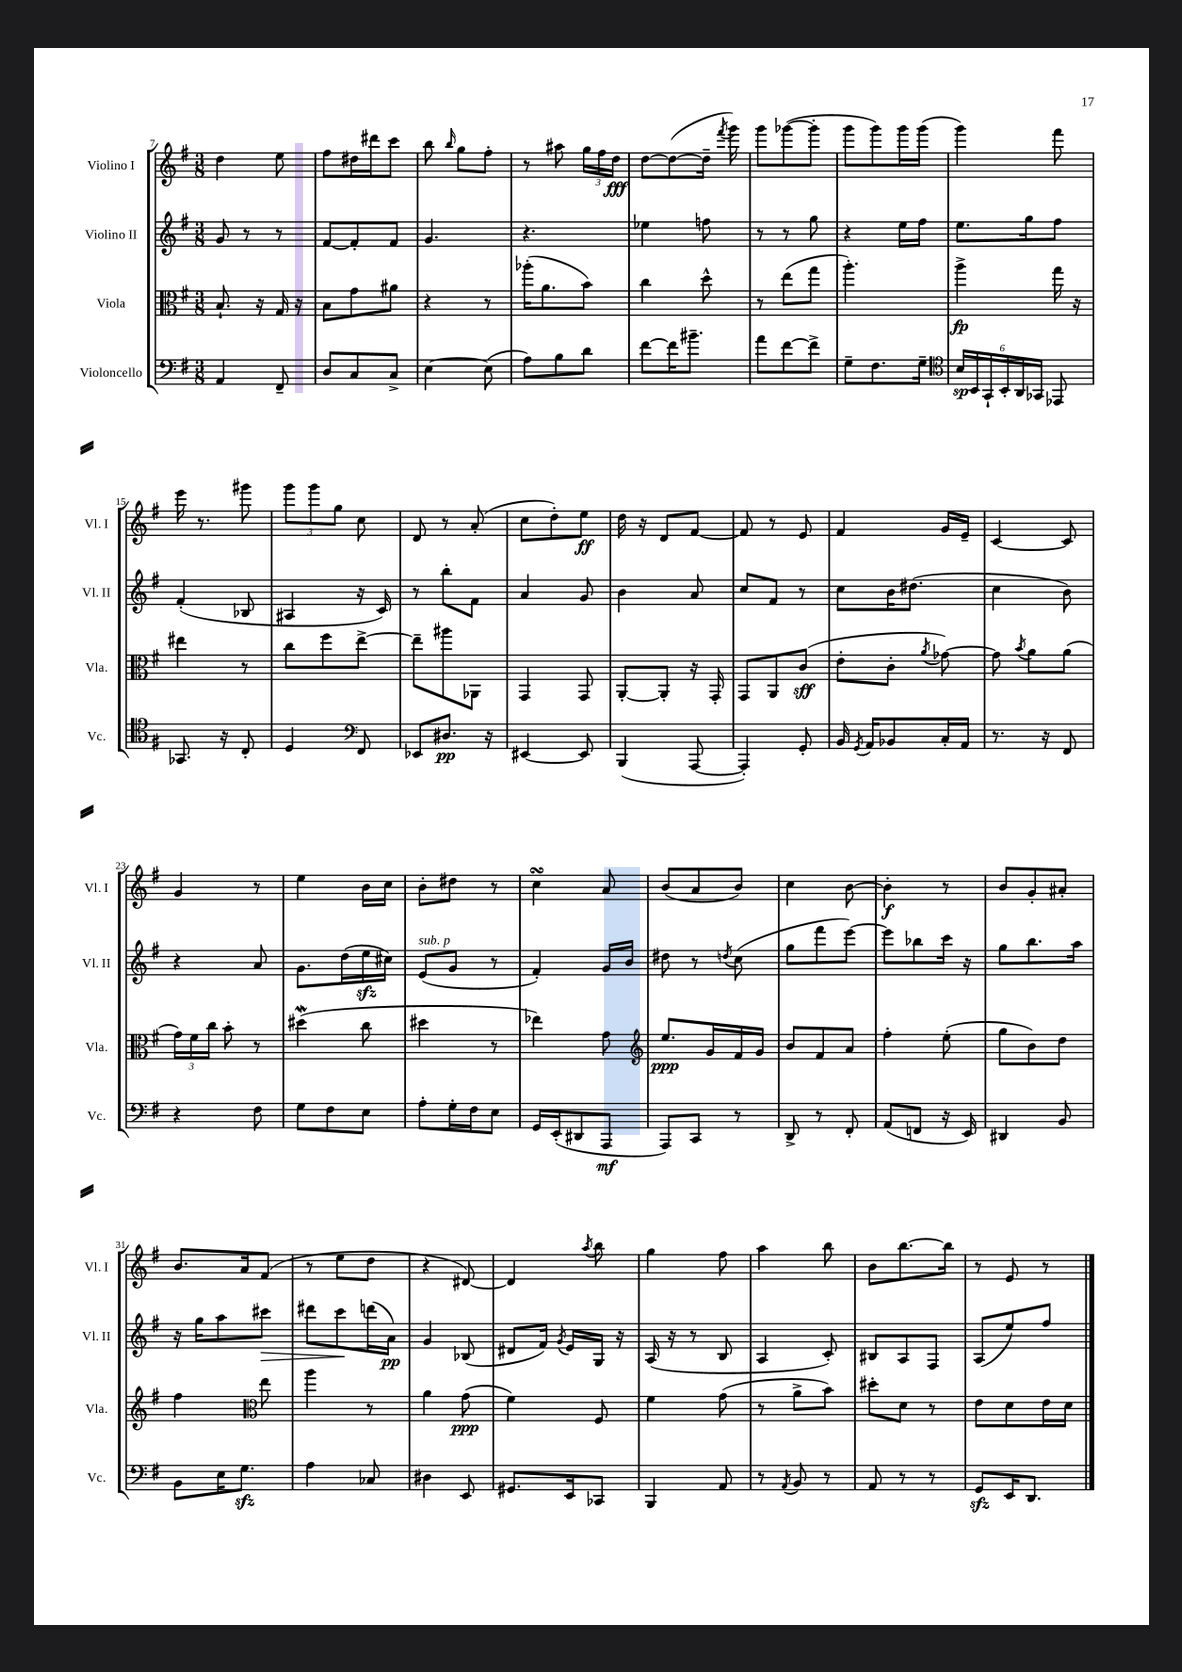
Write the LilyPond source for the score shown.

<<
\new StaffGroup <<
\new Staff = "s0" \with { instrumentName = "Violino I" shortInstrumentName = "Vl. I" } {
    \clef treble \key g \major \numericTimeSignature \time 3/8
    \autoBeamOff d''4 e''8 |
    fis''8[ dis''16 dis'''16 c'''8] |
    b''8 \grace { b''16 } g''8[ fis''8]-. |
    r8 ais''8 \tuplet 3/2 { g''16[ fis''16 d''16]\fff } |
    d''8[~ d''8~( d''16]-- \acciaccatura { fis'''8 } g'''16) |
    g'''8[ ges'''8~( ges'''8]-. |
    g'''8[ g'''8) g'''16 g'''16]( |
    g'''4) fis'''8 |
    e'''16 r8. gis'''8 |
    \tuplet 3/2 { g'''8[ g'''8 g''8] } c''8 |
    d'8 r8 a'8-.( |
    c''8[ d''8-.) e''8]\ff |
    d''16 r16 d'8[ fis'8]~ |
    fis'8 r8 e'8 |
    fis'4 g'16[ e'16]-- |
    c'4~ c'8 |
    g'4 r8 |
    e''4 b'16[ c''16] |
    b'8[-. dis''8] r8 |
    c''4\turn a'8 |
    b'8[( a'8 b'8]) |
    c''4 b'8~ |
    b'4-.\f r8 |
    b'8[ g'8-. ais'8]-. |
    b'8.[ a'16 fis'8]( |
    r8 e''8[ d''8] |
    r4 dis'8~) |
    dis'4 \acciaccatura { a''8 } b''8 |
    g''4 fis''8 |
    a''4 b''8 |
    b'8[ b''8.~ b''16] |
    r8 e'8 r8 \bar "|." |
}
\new Staff = "s1" \with { instrumentName = "Violino II" shortInstrumentName = "Vl. II" } {
    \clef treble \key g \major \numericTimeSignature \time 3/8
    \autoBeamOff g'8 r8 r8 |
    fis'8[~ fis'8-. fis'8] |
    g'4. |
    r4. |
    ees''4 f''8 |
    r8 r8 g''8 |
    r4 e''16[ fis''16] |
    e''8.[ g''16 fis''8] |
    fis'4-.( bes8 |
    ais4 r16 c'16) |
    r8 b''8[-. fis'8] |
    a'4 g'8 |
    b'4 a'8 |
    c''8[ fis'8] r8 |
    c''8[ b'16 dis''8.]( |
    c''4 b'8) |
    r4 a'8 |
    g'8.[ d''16( e''16\sfz cis''16]) |
    e'8[^\markup { \italic "sub. p" }( g'8] r8 |
    fis'4-.) g'16[ b'16] |
    dis''8 r8 \acciaccatura { d''8 } c''8( |
    g''8[ fis'''8 e'''8]~) |
    e'''8[ bes''8 c'''16] r16 |
    g''8[ b''8. a''16] |
    r16 g''16[ a''8 cis'''8]\> |
    dis'''8[ c'''8\! d'''16( a'16]\pp) |
    g'4 bes8( |
    dis'8[ fis'16]) \acciaccatura { g'8 } e'16[ g16] r16 |
    a16( r16 r8 b8 |
    a4 c'8-.) |
    bis8[ a8 fis8] |
    a8[( e''8) fis''8] \bar "|." |
}
\new Staff = "s2" \with { instrumentName = "Viola" shortInstrumentName = "Vla." } {
    \clef alto \key g \major \numericTimeSignature \time 3/8
    \autoBeamOff b8.-! r16 g16 r16 |
    b8[ g'8 ais'8] |
    r4 r8 |
    aes''16[-.( a'8. b'8]) |
    c''4 d''8-^ |
    r8 e''8[( g''8] |
    a''4.-.) |
    a''4->\fp g''16 r16 |
    eis''4 r8 |
    c''8[ fis''8 e''8]~-> |
    e''8[-- ais''8 aes,8] |
    g,4 g,8 |
    a,8[~-. a,8]-. r16 g,16-. |
    g,8[ a,8 c'8]\sff( |
    e'8[-. c'8]-. \acciaccatura { a'8 } ges'8~) |
    ges'8 \acciaccatura { b'8 } a'8[ a'8]( |
    \tuplet 3/2 { g'16[) fis'16 c''16] } b'8-. r8 |
    dis''4\mordent( c''8 |
    dis''4 r8 |
    ees''4) g'8 |
    \clef treble e''8.[\ppp g'16 fis'16 g'16] |
    b'8[ fis'8 a'8] |
    fis''4-. e''8-.( |
    g''8[ b'8) d''8] |
    fis''4 \clef alto e''8 |
    a''4 r8 |
    a'4 g'8\ppp( |
    fis'4) fis8 |
    fis'4 g'8( |
    r8 a'8[-> b'8]) |
    dis''8[-. d'8] r8 |
    e'8[ d'8 e'16 d'16] \bar "|." |
}
\new Staff = "s3" \with { instrumentName = "Violoncello" shortInstrumentName = "Vc." } {
    \clef bass \key g \major \numericTimeSignature \time 3/8
    \autoBeamOff a,4 fis,8-- |
    d8[ c8 c8]-> |
    e4~ e8( |
    a8[) b8 d'8] |
    fis'8[~ fis'16 bis'8.]-- |
    a'8[ fis'8~ fis'8]-> |
    g8[-- fis8. g16]-- |
    \clef tenor \tuplet 6/4 { b16[\sp b,16 g,16-! b,16-. a,16 ges,16] } ees,8 |
    ges,8. r16 c8-. |
    d4 \clef bass fis,8 |
    ees,8[ dis8.]\pp r16 |
    eis,4~ eis,8 |
    b,,4( a,,8~ |
    a,,4-.) g,8-. |
    b,16 \acciaccatura { g,8 } a,16[ bes,8 c16-. a,16] |
    r8. r16 fis,8 |
    r4 fis8 |
    g8[ fis8 e8] |
    a8[-. g16-. fis16 e8] |
    g,16[ e,16-.( dis,8 a,,8]\mf |
    a,,8[) c,8] r8 |
    d,8-> r8 fis,8-. |
    a,8[( f,8] r16 e,16) |
    dis,4 b,8 |
    b,8[ e16 g8.]\sfz |
    a4 ces8 |
    dis4 e,8 |
    gis,8.[ e,16 ces,8] |
    b,,4 a,8 |
    r8 \acciaccatura { a,8 } b,8 r8 |
    a,8 r8 r8 |
    g,8[\sfz e,16 d,8.] \bar "|." |
}
>>
>>
\layout { \context { \Score currentBarNumber = #7 } }
